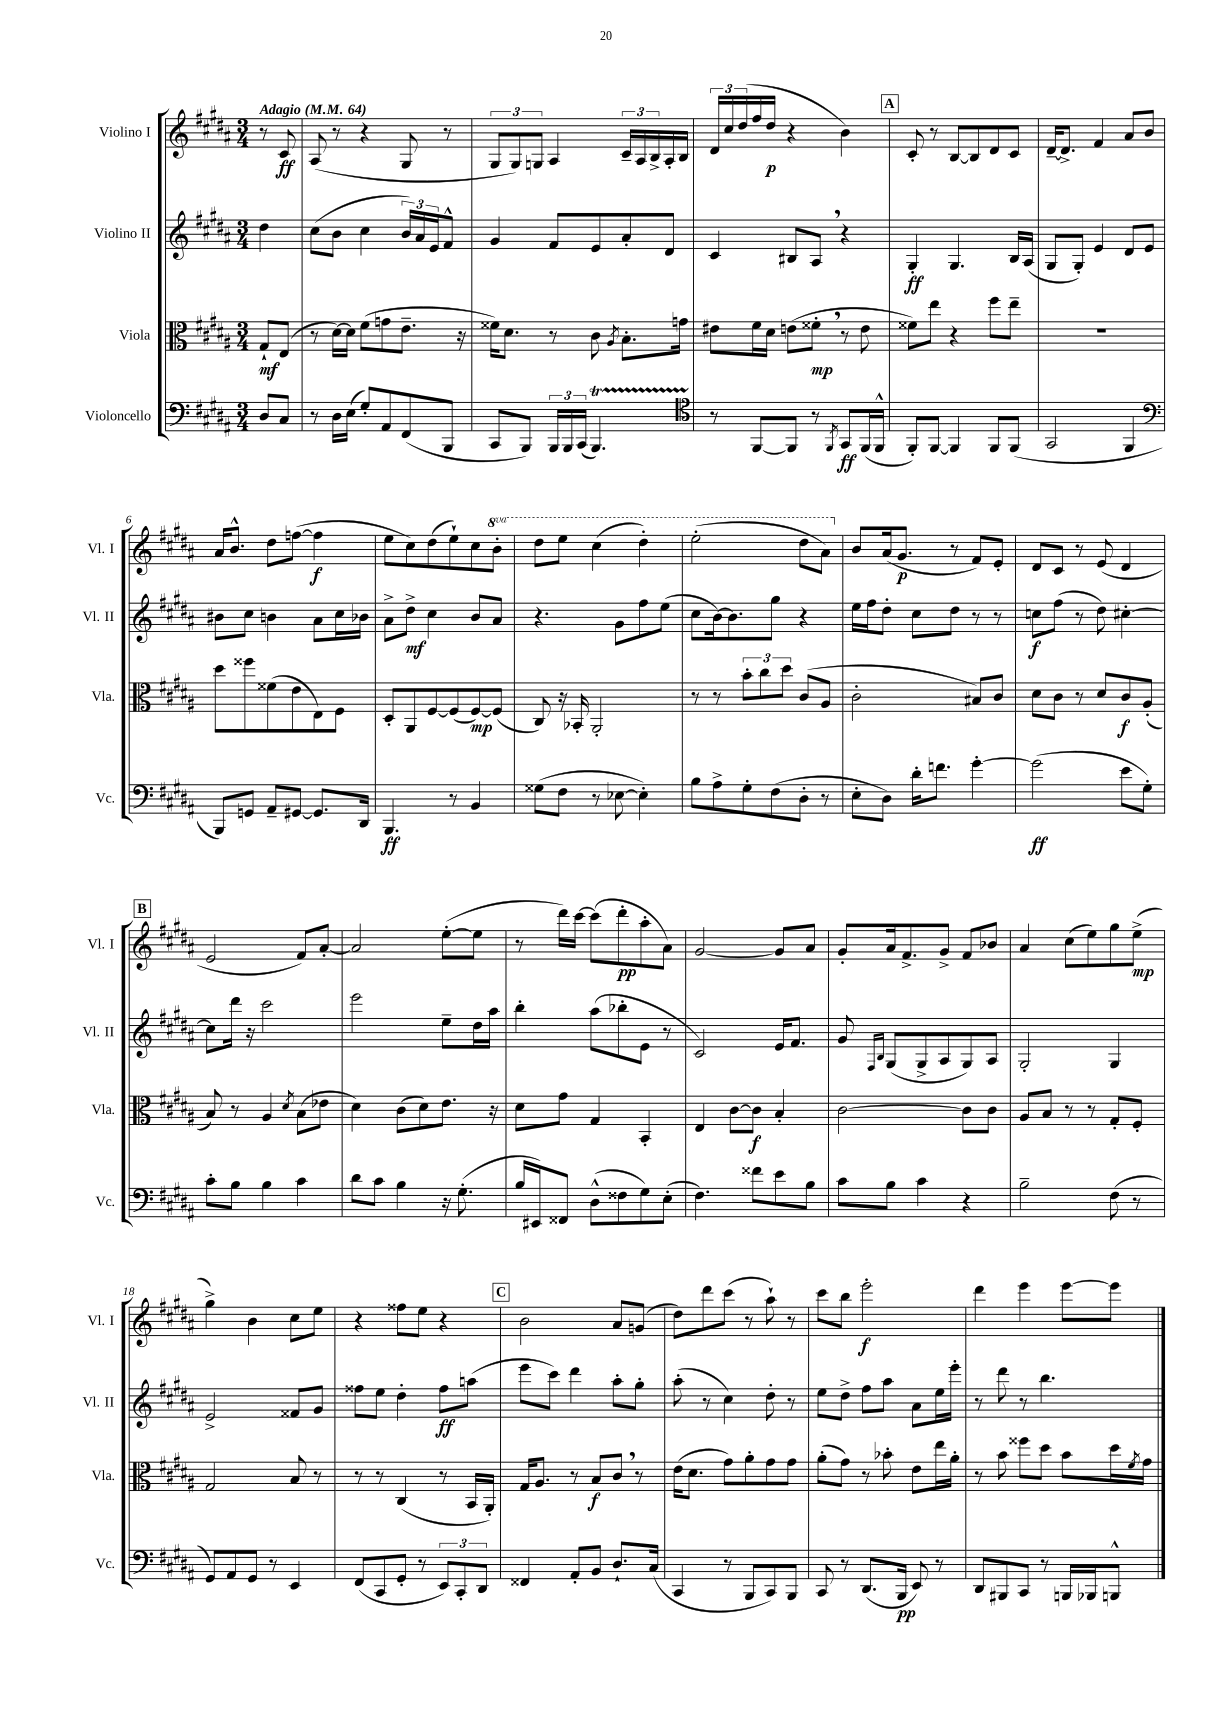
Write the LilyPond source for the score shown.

<<
\new StaffGroup <<
\new Staff = "s0" \with { instrumentName = "Violino I" shortInstrumentName = "Vl. I" } {
    \clef treble \key b \major \numericTimeSignature \time 3/4 \set Staff.ottavationMarkups = #ottavation-simple-ordinals \partial 4 \tempo "Adagio" 4 = 64
    r8 cis'8\ff |
    ais8( r8 r4 gis8 r8 |
    \tuplet 3/2 { gis8 gis8) g8 } ais4 \tuplet 3/2 { cis'16-- ais16 b16-> } ais16-. b16 |
    \tuplet 3/2 { dis'16 cis''16 dis''16( } fis''16 dis''16\p r4 b'4) |
    \mark \markup { \box "A" } cis'8-. r8 b8~ b8 dis'8 cis'8 |
    dis'16~-- dis'8.-> fis'4 ais'8 b'8 |
    ais'16 b'8.-^ dis''8 f''8~( f''4\f |
    e''8 cis''8) dis''8( e''8-!) cis''8 \ottava #1 b''8-. |
    dis'''8 e'''8 cis'''4( dis'''4-.) |
    e'''2-.( dis'''8 ais''8) \ottava #0 |
    b'8 ais'16( gis'8.\p r8 fis'8) e'8-. |
    dis'8 cis'8 r8 e'8( dis'4 |
    \mark \markup { \box "B" } e'2 fis'8) ais'8~-. |
    ais'2 e''8~-.( e''8 |
    r8 dis'''16) cis'''16~ cis'''8( dis'''8-.\pp ais''8-. ais'8) |
    gis'2~ gis'8 ais'8 |
    gis'8-. ais'16 fis'8.-> gis'8-> fis'8 bes'8 |
    ais'4 cis''8( e''8) gis''8 e''8->\mp( |
    gis''4->) b'4 cis''8 e''8 |
    r4 fisis''8 e''8 r4 |
    \mark \markup { \box "C" } b'2 ais'8 g'8( |
    dis''8) dis'''8 cis'''8( r8 ais''8-!) r8 |
    cis'''8 b''8 e'''2-.\f |
    dis'''4 e'''4 e'''8~ e'''8 \bar "|." |
}
\new Staff = "s1" \with { instrumentName = "Violino II" shortInstrumentName = "Vl. II" } {
    \clef treble \key b \major \numericTimeSignature \time 3/4 \partial 4
    dis''4 |
    cis''8( b'8 cis''4 \tuplet 3/2 { b'16) ais'16 e'16 } fis'8-^ |
    gis'4 fis'8 e'8 ais'8-. dis'8 |
    cis'4 bis8 ais8 \breathe r4 |
    \mark \markup { \box "A" } gis4-.\ff gis4. b16 ais16( |
    gis8 gis8-.) e'4 dis'8 e'8 |
    bis'8 cis''8 b'4 ais'8 cis''16 bes'16 |
    ais'8-> dis''8->\mf cis''4 b'8 ais'8 |
    r4. gis'8 fis''8 e''8( |
    cis''8 b'16~) b'8. gis''8 r4 |
    e''16 fis''16 dis''8-. cis''8 dis''8 r8 r8 |
    c''8\f fis''8( r8 dis''8) cis''4~-. |
    \mark \markup { \box "B" } cis''8 dis'''16 r16 cis'''2 |
    e'''2 e''8-- dis''16 ais''16 |
    b''4-. ais''8( bes''8-. e'8 r8 |
    cis'2) e'16 fis'8. |
    gis'8 \grace { fis16 b16 } gis8( gis8-> ais8 gis8) ais8 |
    gis2-. gis4 |
    e'2-> fisis'8 gis'8 |
    fisis''8 e''8 dis''4-. fisis''8\ff a''8( |
    \mark \markup { \box "C" } e'''8 cis'''8) dis'''4 ais''8-. gis''8-. |
    ais''8-.( r8 cis''4) dis''8-. r8 |
    e''8 dis''8-> fis''8 ais''8 ais'8 e''16 e'''16-. |
    r8 dis'''8 r8 b''4. \bar "|." |
}
\new Staff = "s2" \with { instrumentName = "Viola" shortInstrumentName = "Vla." } {
    \clef alto \key b \major \numericTimeSignature \time 3/4 \partial 4
    gis8-!\mf e8( |
    r8 dis'16~) dis'16 fis'8( g'8 e'8.-- r16 |
    fisis'16) dis'8. r8 cis'8 \acciaccatura { ais8 } b8.-. g'16 |
    eis'8 fis'16 dis'16 e'8( fisis'8-.\mp \breathe r8 e'8 |
    \mark \markup { \box "A" } fisis'8) e''8 r4 fis''8 e''8-- |
    R2. |
    dis''8 fisis''8 fisis'8( e'8 e8) fis8 |
    dis8-. ais,8 fis8~ fis8( fis8~\mp) fis8( |
    cis8) r16 bes,16-. ais,2-. |
    r8 r8 \tuplet 3/2 { b'8-. cis''8 dis''8 } cis'8( ais8 |
    cis'2-. bis8) cis'8 |
    dis'8 cis'8 r8 dis'8 cis'8\f ais8-.( |
    \mark \markup { \box "B" } b8) r8 ais4 \acciaccatura { dis'8 } b8( ees'8 |
    dis'4) cis'8( dis'8) e'8. r16 |
    dis'8 gis'8 gis4 b,4-. |
    e4 cis'8~ cis'8\f b4-. |
    cis'2~ cis'8 cis'8 |
    ais8 b8 r8 r8 gis8-. fis8-. |
    gis2 b8 r8 |
    r8 r8 cis4( r8 b,16 ais,16-.) |
    \mark \markup { \box "C" } gis16 ais8. r8 b8\f cis'8 \breathe r8 |
    e'16( dis'8. gis'8) ais'8-. gis'8 gis'8 |
    ais'8-.( gis'8) r8 bes'8-. e'8 e''16 ais'16-. |
    r8 b'8 fisis''8 dis''8 b'8 dis''16 \acciaccatura { fis'8 } gis'16 \bar "|." |
}
\new Staff = "s3" \with { instrumentName = "Violoncello" shortInstrumentName = "Vc." } {
    \clef bass \key b \major \numericTimeSignature \time 3/4 \partial 4
    dis8 cis8 |
    r8 dis16 e16( gis8-.) ais,8 fis,8( b,,8 |
    cis,8 b,,8) \tuplet 3/2 { b,,16 b,,16 cis,16( } b,,4.\startTrillSpan) |
    \clef tenor r8\stopTrillSpan fis,8~ fis,8 r8 \acciaccatura { fis,8 } gis,8\ff fis,16( fis,16-^ |
    \mark \markup { \box "A" } fis,8-.) fis,8~ fis,4 fis,8 fis,8( |
    gis,2 fis,4 |
    \clef bass b,,8) g,8 ais,8-- gis,8~ gis,8. dis,16 |
    b,,4.\ff r8 b,4 |
    gisis8( fis8 r8 ees8~ ees4-.) |
    b8 ais8-> gis8-. fis8( dis8-. r8 |
    e8-. dis8) dis'16-. f'8. gis'4~-. |
    gis'2\ff( e'8 gis8-.) |
    \mark \markup { \box "B" } cis'8-. b8 b4 cis'4 |
    dis'8 cis'8 b4 r16 gis8.-.( |
    b16 eis,16) fisis,8 dis8-^( fisis8 gis8) e8-.( |
    fis4.) fisis'8 e'8 b8 |
    cis'8 b8 cis'4 r4 |
    b2-- fis8( r8 |
    gis,8) ais,8 gis,8 r8 e,4 |
    fis,8( cis,8 gis,8-. r8 \tuplet 3/2 { e,8) cis,8-. dis,8 } |
    \mark \markup { \box "C" } fisis,4 ais,8-. b,8 dis8.-! cis16( |
    cis,4 r8 b,,8 cis,8) b,,8 |
    cis,8 r8 dis,8.( b,,16\pp e,8) r8 |
    dis,8 bis,,8 cis,8 r8 b,,16 bes,,16 b,,8-^ \bar "|." |
}
>>
>>
